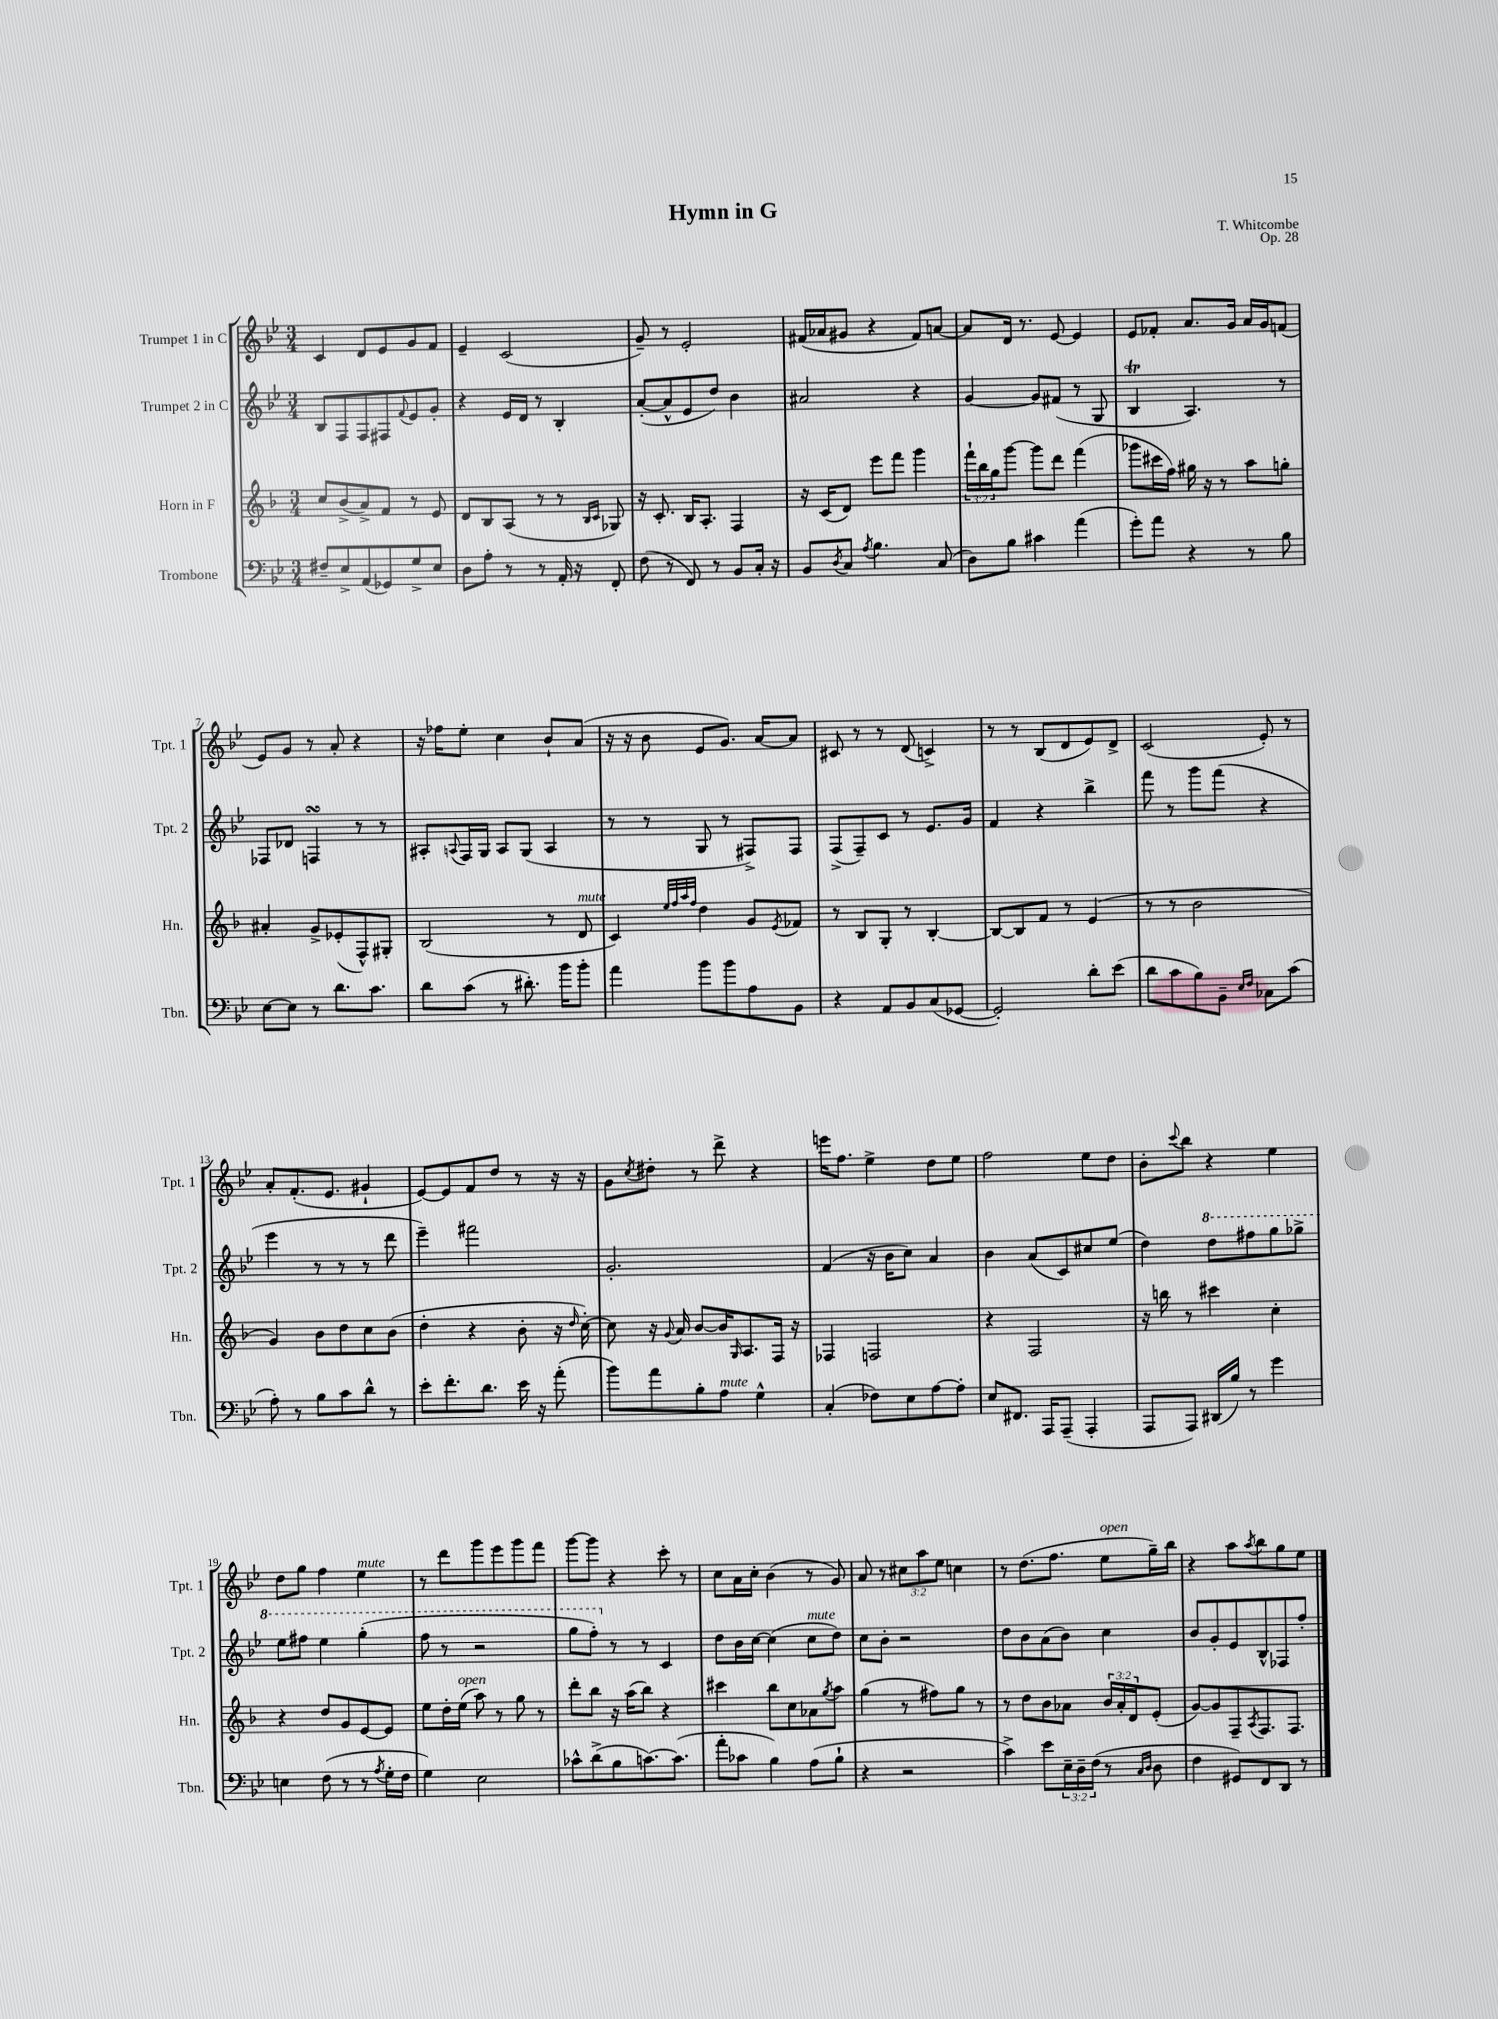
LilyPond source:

\header { title = "Hymn in G" composer = "T. Whitcombe" opus = "Op. 28" }
<<
\new StaffGroup <<
\new Staff = "s0" \with { instrumentName = "Trumpet 1 in C" shortInstrumentName = "Tpt. 1" } {
    \clef treble \key bes \major \numericTimeSignature \time 3/4 \override Staff.TupletNumber.text = #tuplet-number::calc-fraction-text
    c'4 d'8 ees'8 g'8 f'8 |
    ees'4-- c'2( |
    g'8--) r8 ees'2-. |
    fis'16( aes'16 gis'8 r4 fis'8) a'8~ |
    a'8 d'16 r8. ees'8~ ees'4 |
    ees'8 fes'8-. a'8. g'16 a'16 g'16 f'8( |
    ees'8) g'8 r8 a'8-. r4 |
    r16 fes''16 ees''8-. c''4 bes'8-! a'8( |
    r16 r16 bes'8 ees'8 g'8.) a'16~ a'8 |
    cis'8 r8 r8 d'8( c'4->) |
    r8 r8 bes8( d'8 ees'8) d'8-> |
    c'2( ees'8-.) r8 |
    a'8-. f'8.-.( ees'8. gis'4-! |
    ees'8~) ees'8 f'8 d''8 r8 r16 r16 |
    g'8 \acciaccatura { c''8 } dis''8-. r8 d'''8-> r4 |
    e'''16 f''8. ees''4-> d''8 ees''8 |
    f''2 ees''8 d''8 |
    bes'8-. \appoggiatura { c'''8 } bes''8 r4 ees''4 |
    d''8 g''8 f''4 ees''4^\markup { \italic "mute" } |
    r8 d'''8 g'''8 ees'''8 g'''8 f'''8 |
    g'''8~ g'''8 r4 c'''8-. r8 |
    c''8 a'16 c''16-. bes'4( r8 g'8) |
    a'8 r8 \tuplet 3/2 { cis''8 a''8 ees''8 } c''4 |
    r8 d''8.( f''8. ees''8^\markup { \italic "open" } g''16--) bes''16 |
    r4 a''8 \acciaccatura { a''8 } bes''8 g''8 ees''8 \bar "|." |
}
\new Staff = "s1" \with { instrumentName = "Trumpet 2 in C" shortInstrumentName = "Tpt. 2" } {
    \clef treble \key bes \major \numericTimeSignature \time 3/4
    bes8 f8 f8 fis8 \appoggiatura { f'8 } ees'8 g'8-. |
    r4 ees'16 d'16 r8 bes4-. |
    a'8~-.( a'8-^ ees'8 d''8) bes'4 |
    ais'2 r4 |
    g'4~ g'8 fis'8( r8 g8 |
    bes4\trill a4.) r8 |
    fes8 des'8 f4\turn r8 r8 |
    ais8-. \appoggiatura { a8 } f16 g16 a8 g8( a4 |
    r8 r8 g8 r8 fis8->) fis8 |
    f8->( f8--) c'8 r8 ees'8. g'16 |
    f'4 r4 bes''4-> |
    f'''8 r8 g'''8 f'''8( r4 |
    ees'''4 r8 r8 r8 d'''8 |
    ees'''4--) fis'''2 |
    g'2.-. |
    f'4( r16 bes'16 c''8) a'4 |
    bes'4 a'8( c'8) cis''8 ees''8( |
    d''4) \ottava #1 d'''8 fis'''8 g'''8 ges'''8-> |
    ees'''8 fis'''8 ees'''4 g'''4-.( |
    f'''8 r8 r2 |
    g'''8 f'''8-.) \ottava #0 r8 r8 c'4 |
    d''8 bes'16 c''16~ c''4( c''8^\markup { \italic "mute" } d''8) |
    c''8 bes'8-. r2 |
    d''8 bes'8 a'8( bes'8) c''4 |
    bes'8 g'8-. ees'8 bes8-^ fes8 f''8-. \bar "|." |
}
\new Staff = "s2" \with { instrumentName = "Horn in F" shortInstrumentName = "Hn." } {
    \clef treble \key f \major \numericTimeSignature \time 3/4 \override Staff.TupletNumber.text = #tuplet-number::calc-fraction-text
    c''8 bes'8->( a'8->) f'8 r8 e'8 |
    d'8 bes8 a8( r8 r8 \grace { bes16 c'16 } ges8) |
    r16 c'8.-. bes16 a8.-. f4 |
    r16 c'16( d'8) e'''8 f'''8 g'''4 |
    \tuplet 3/2 { f'''16-! bes''16 g''16 } g'''8~ g'''8 d'''8 f'''4( |
    ges'''8 cis'''16 f''16) gis''16 r16 r8 a''8 g''8-. |
    ais'4-. g'8-> ees'8-.( f8-^) gis8-. |
    bes2( r8 d'8^\markup { \italic "mute" } |
    c'4) \grace { e''32 f''32 a''32 f''32 } d''4 g'8 \acciaccatura { e'8 } fes'8 |
    r8 bes8 g8-. r8 bes4~-. |
    bes8~ bes8 f'8 r8 e'4( |
    r8 r8 bes'2 |
    g'4) bes'8 d''8 c''8 bes'8( |
    d''4-. r4 bes'8-. r16 \grace { d''16 } c''16~-.) |
    c''8 r16 \appoggiatura { g'8 } a'16 bes'8~ bes'16 \grace { g16 } a8. f16 r16 |
    fes4 f2 |
    r4 f2 |
    r16 b''16 r8 cis'''4 c''4-. |
    r4 d''8 g'8 e'8~ e'8 |
    e''8 d''16-. e''16^\markup { \italic "open" }( a''8) r8 g''8 r8 |
    d'''8-. bes''8 r16 a''16( bes''8) r4 |
    cis'''4 bes''8 c''8 aes'8 \acciaccatura { g''8 } a''8 |
    g''4( r8 fis''8) g''8 r8 |
    r8 d''8 bes'8 aes'8 \tuplet 3/2 { bes'16 aes'16-. d'16 } e'8-.( |
    g'8~) g'8 f8-- \acciaccatura { a8 } f8. f8. \bar "|." |
}
\new Staff = "s3" \with { instrumentName = "Trombone" shortInstrumentName = "Tbn." } {
    \clef bass \key bes \major \numericTimeSignature \time 3/4 \override Staff.TupletNumber.text = #tuplet-number::calc-fraction-text
    fis8-- ees8-> a,8( ges,8) g8-> ees8 |
    d8 a8-. r8 r8 a,16-. r16 f,8-. |
    f8( r8 f,8) r8 bes,8 c16-. r16 |
    bes,8 \acciaccatura { d8 } c8 \acciaccatura { a8 } bes4. c8( |
    d8) bes8 cis'4 a'4( |
    g'8-.) a'8 r4 r8 bes8 |
    ees8~ ees8 r8 d'8. c'8. |
    d'8 c'8( r8 dis'8.-.) bes'16 bes'8-. |
    a'4 bes'8 bes'8 a8 bes,8 |
    r4 a,8 bes,8 c8( ges,8~ |
    ges,2-.) d'8-. ees'8( |
    d'8 c'8 bes8) bes,8-- \grace { ees16 f16 } ces8 c'8( |
    a8-.) r8 bes8 c'8 d'8-^ r8 |
    ees'8-. f'8.-. d'8. ees'16 r16 a'8-.( |
    bes'8) a'8 bes8-. a8^\markup { \italic "mute" } g4-^ |
    c4-.( fes8) ees8 a8~ a8-. |
    ees8 fis,8. a,,16 a,,8--( a,,4-. |
    a,,8 a,,8) dis,16( bes16) r8 g'4 |
    e4 f8( r8 r8 \acciaccatura { a8 } g16-. f16 |
    g4) ees2 |
    ces'8-^ d'8->( bes8 c'8.~) c'8.( |
    a'8-. ces'8 bes4) a8( bes8-! |
    r4 r2 |
    c'4->) ees'8 \tuplet 3/2 { ees16-- d16-- f16( } r8 \grace { c16 d16 } d8 |
    f4 gis,8) f,8 d,8 r8 \bar "|." |
}
>>
>>
